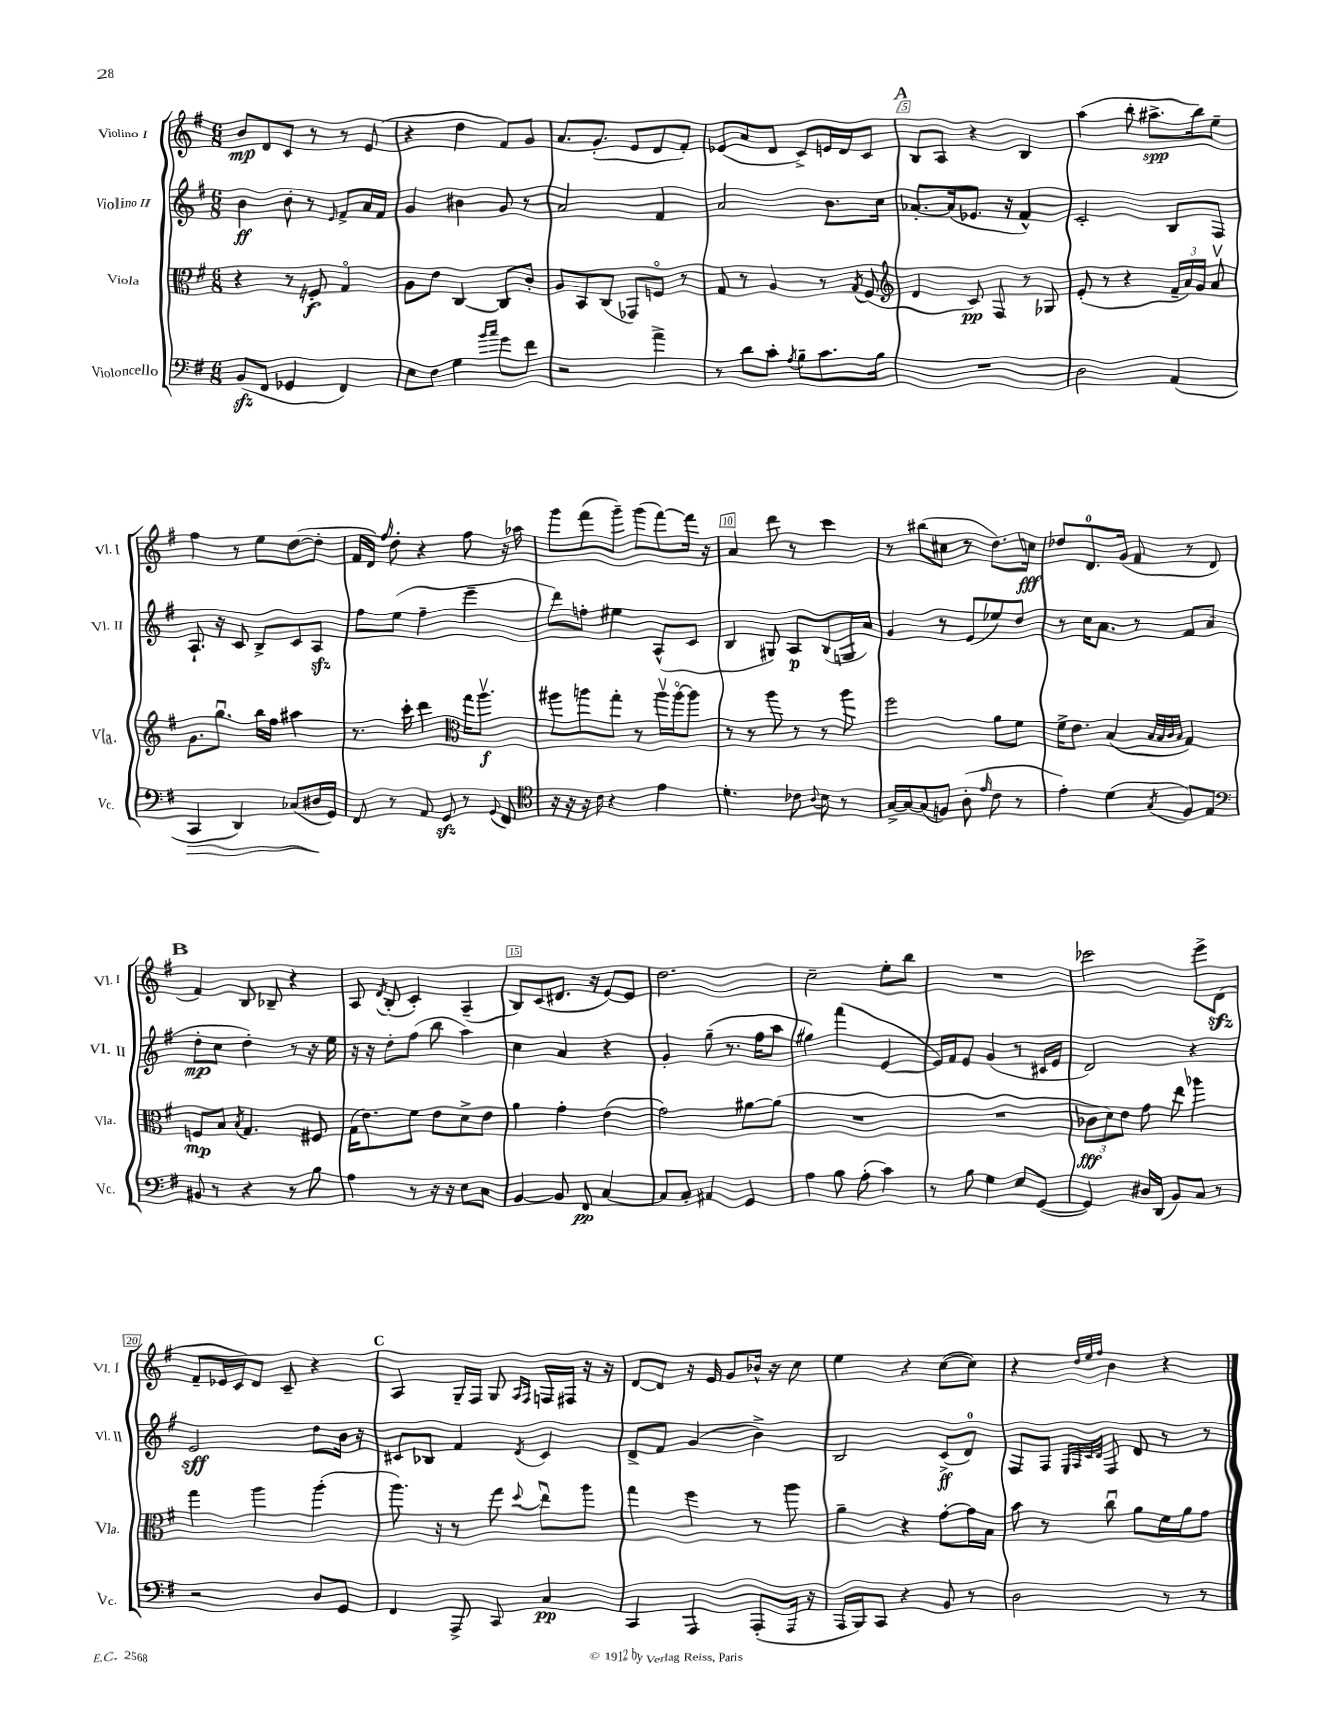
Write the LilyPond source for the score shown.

<<
\new StaffGroup <<
\new Staff = "s0" \with { instrumentName = "Violino I" shortInstrumentName = "Vl. I" } {
    \clef treble \key g \major \numericTimeSignature \time 6/8
    \autoBeamOff b'8[\mp d'8 c'8] r8 r8 e'8( |
    r4 d''4 fis'8[) g'8] |
    a'8.[ g'8.]-.( e'8[ d'8 fis'8]-.) |
    ees'8[( a'8 d'8] c'8[->) e'16 d'16 c'8] |
    \mark \markup { \bold "A" } b8[ a8] r4 b4 |
    a''4( b''8-. ais''8.[->\spp b''16) e''8]-- |
    fis''4 r8 e''8[ d''8~( d''8]-. |
    fis'16[ d'16]) \grace { fis''16 } d''8-. r4 fis''8 r16 aes''16 |
    g'''8[ fis'''8( g'''8]--) g'''8[( fis'''8~) fis'''16] r16 |
    a'4 d'''8 r8 c'''4 |
    r8 bis''8[( cis''8] r8 d''8.[) c''16]\fff |
    des''8[ d'8.-0 g'16]( fis'8 r8 d'8 |
    \mark \markup { \bold "B" } fis'4) b8 bes8-- r4 |
    a8 \acciaccatura { d'8 } b8-.( c'4-.) a4--( |
    b8[) c'8( dis'8.] r16 e'8[~) e'8] |
    d''2. |
    c''2-- e''8[-. b''8] |
    R2. |
    ces'''2 e'''8[-> d'8]\sfz( |
    fis'8[-- ees'16 c'16) d'8] c'8-- r4 |
    \mark \markup { \bold "C" } a4 g16[-- fis16] g8 \grace { a16[ fis16] } f16[ fis16] r16 r16 |
    d'8[~ d'8] r16 e'16 g'8[ bes'16]-^ r16 c''8 |
    e''4 r4 c''8[~( c''8]) |
    r4 \grace { d''32[ e''32 fis''32] } b'4 r4 \bar "|." |
}
\new Staff = "s1" \with { instrumentName = "Violino II" shortInstrumentName = "Vl. II" } {
    \clef treble \key g \major \numericTimeSignature \time 6/8
    \autoBeamOff b'4\ff b'8-. r8 \grace { e'16 } fis'8[-> a'16 fis'16] |
    g'4 bis'4 g'8 r8 |
    a'2 fis'4 |
    a'2 b'8.[ c''16] |
    \mark \markup { \bold "A" } aes'8.[~-. aes'16( ees'8.] r16 fis'4-^) |
    c'2-. b8[ fis8] |
    a8.-! r16 c'8 b8[-> c'8 a8]\sfz |
    fis''8[ e''8]( fis''4-- e'''4-- |
    d'''8[) f''8]-. eis''4 a8[-^( c'8] |
    b4 gis8) a8[\p b8( g16 a'16]) |
    g'4 r8 e'8[( ees''8) d''8] |
    r8 c''16[ a'8.] r8 fis'8[ a'8]( |
    \mark \markup { \bold "B" } d''8[-.\mp c''8] d''4-.) r8 r16 e''16 |
    r16 r16 d''8[-. fis''8]( b''8 a''4) |
    c''4 a'4 r4 |
    g'4-. g''8--( r8. fis''16[ a''8] |
    gis''4) fis'''4( e'4~ |
    e'16[) fis'16 e'8] g'4( r8 cis'16[ e'16] |
    d'2) r4 |
    e'2\sff d''8[ b'16] r16 |
    \mark \markup { \bold "C" } cis'8[ bes8] fis'4 \acciaccatura { d'8 } cis'4 |
    d'8[-> fis'8] g'4( b'4->) |
    b2 c'8[->\ff( d'8]-0) |
    fis8[ fis8] \grace { e32[ fis32 c'32 d'32] } fis8 d'8 r8 r8 \bar "|." |
}
\new Staff = "s2" \with { instrumentName = "Viola" shortInstrumentName = "Vla." } {
    \clef alto \key g \major \numericTimeSignature \time 6/8
    \autoBeamOff r4 r8 f8-.\f g4\flageolet |
    a8[ e'8] c4~ c8[ c'8]-. |
    a8[ b,8 c8]( ges,8[) f8]\flageolet r8 |
    g8 r8 a4 r8 \acciaccatura { g8 } fis8( |
    \mark \markup { \bold "A" } \clef treble d'4 c'8\pp) fis8 r8 ges8 |
    e'8-.( r8 r4 \tuplet 3/2 { fis'16[-- a'16) g'16] } a'8\upbow |
    g'8.[ g''8.]\downbow b''16[ fis''16] ais''4 |
    r8. c'''16-. d'''4 \clef alto g''16[ a''8.]\upbow\f |
    ais''8[ a''8 g''8]-. r8 a''16[\upbow a''16~\flageolet a''8] |
    r8 r8 a''8 r8 r8 a''8 |
    fis''2 a'8[ fis'8] |
    fis'16[-> e'8.] b4( \grace { b32[ b32 c'32 b32] } g4) |
    \mark \markup { \bold "B" } f8[\mp b8] \acciaccatura { b8 } g4. fis8 |
    g16[( e'8.) fis'8] e'8[ d'8-> e'8] |
    a'4 g'4-. e'4( |
    g'2) ais'8[~ ais'8]( |
    R2. |
    R2. |
    \tuplet 3/2 { ces'8[\fff d'8) e'8] } g'8 e''8 aes''4 |
    g''4 a''4 a''4-.( |
    \mark \markup { \bold "C" } a''8.) r16 r8 g''8 \appoggiatura { d''8 } e''8[\downbow a''8] |
    g''4 fis''4 r8 a''8 |
    a'4-- r4 g'8[~-. g'16 b16] |
    b'8 r8 c''8\downbow a'8[ fis'16 a'16 g'8] \bar "|." |
}
\new Staff = "s3" \with { instrumentName = "Violoncello" shortInstrumentName = "Vc." } {
    \clef bass \key g \major \numericTimeSignature \time 6/8
    \autoBeamOff b,8[\sfz( fis,8] ges,4 fis,4) |
    e8[ fis8] g4 \grace { b'16[ c''16] } g'8[ fis'8] |
    r2 a'4-> |
    r8 d'8[ c'8]-. \acciaccatura { a8 } b8[-- c'8. b16] |
    \mark \markup { \bold "A" } R2. |
    d2 a,4( |
    c,4\> d,4) ces8[( dis16\! g,16]) |
    fis,8 r8 a,8 g,8\sfz r8 \appoggiatura { g,8 } fis,8 |
    \clef tenor r16 r16 r16 c'16 r4 e'4 |
    d'4.-. ces'8 \appoggiatura { a8 } b8 r8 |
    g16[~-> g16~ g8( f8]) a8-.( \grace { e'16 } c'8 r8 |
    e'4-.) d'4( \acciaccatura { g8 } fis8[) e8] |
    \mark \markup { \bold "B" } \clef bass bis,8 r8 r4 r8 b8 |
    a4 r8 r16 r16 e8[ c8] |
    b,4~ b,8 fis,8\pp c4~ |
    c8[ c8]-. ais,4 g,4 |
    a4 b8 a8-.( c'4) |
    r8 b8 g4 e8[ g,8]~( |
    g,4) dis16[ d,16]( b,8[) c8] r8 |
    r2 d8[ g,8] |
    \mark \markup { \bold "C" } fis,4 a,,8-> c,8 c4\pp |
    c,4 a,,4 a,,8[-.( a,,16] r16 |
    a,,16[ b,,16) c,8] r4 b,8 r8 |
    d2 r8 r8 \bar "|." |
}
>>
>>
\layout { \context { \Score \override BarNumber.break-visibility = ##(#f #t #t) barNumberVisibility = #(every-nth-bar-number-visible 5) \override BarNumber.stencil = #(make-stencil-boxer 0.1 0.3 ly:text-interface::print) } }
